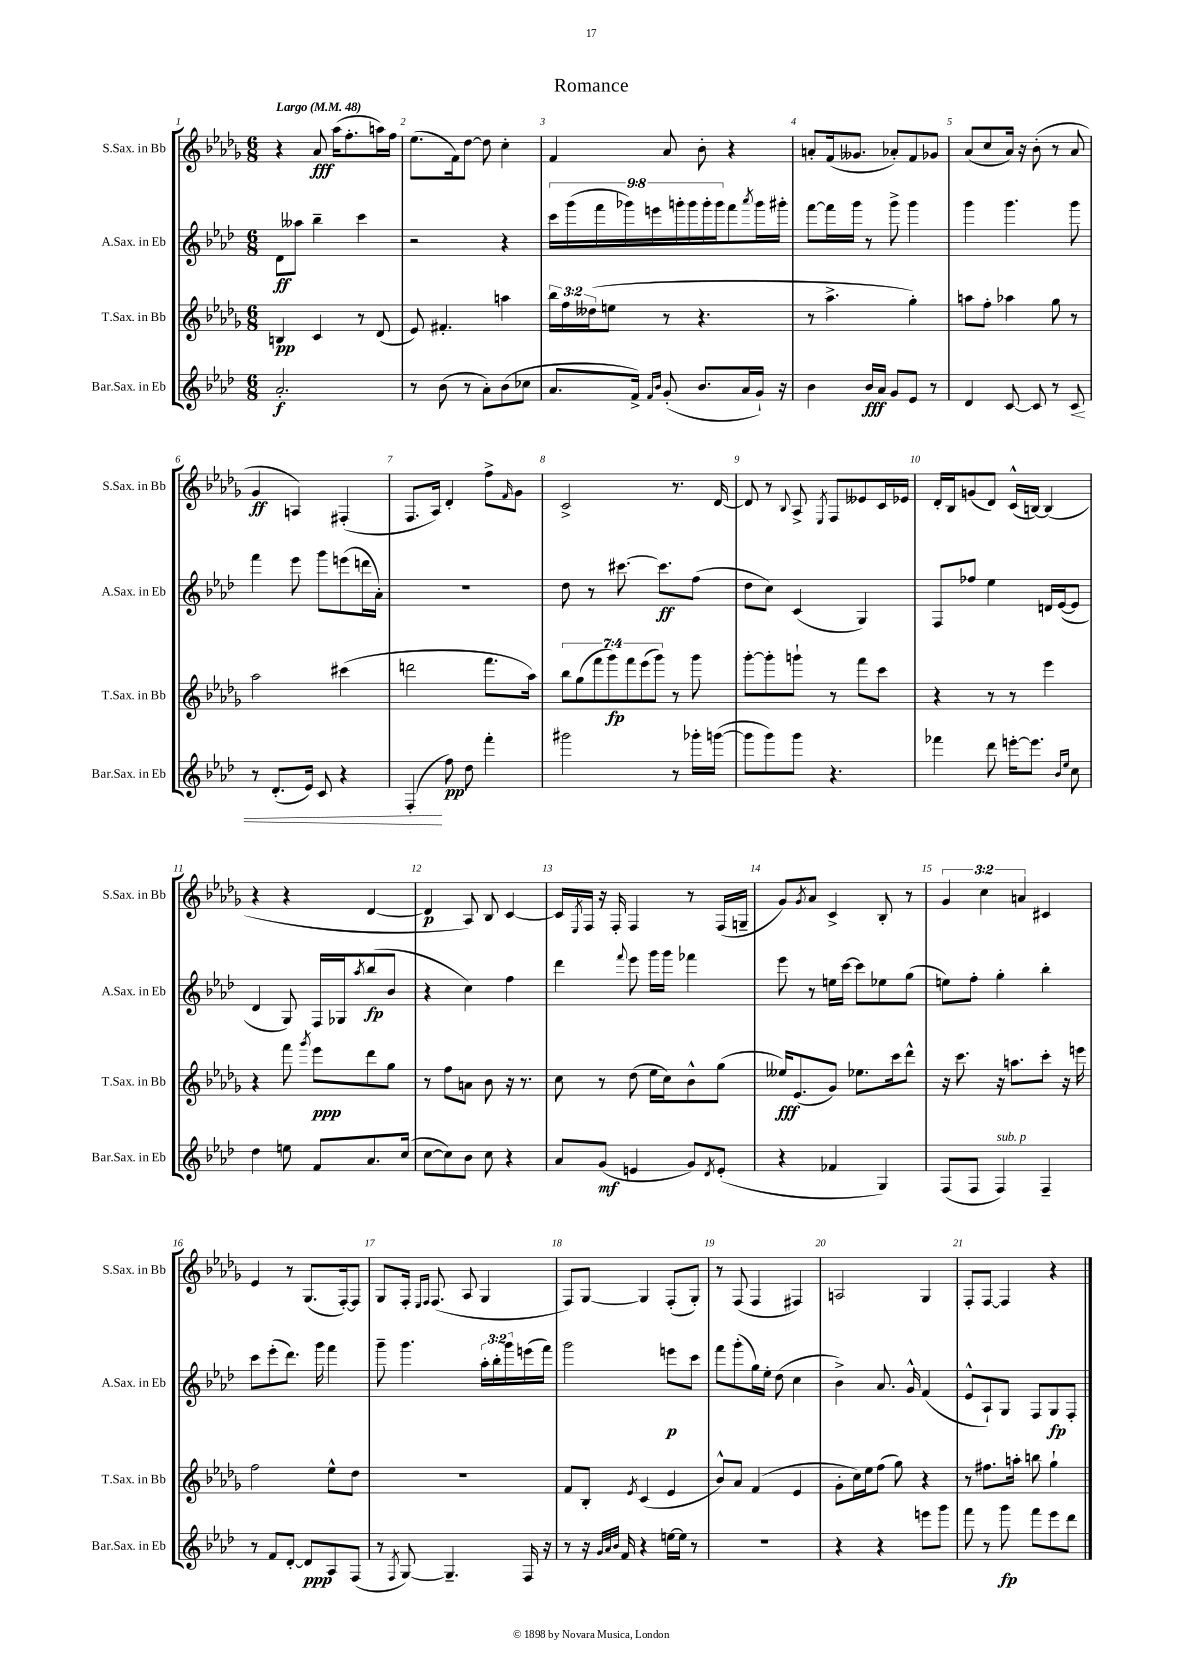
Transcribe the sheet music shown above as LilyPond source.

\header { title = "Romance" }
<<
\new StaffGroup <<
\new Staff = "s0" \with { instrumentName = "S.Sax. in Bb" shortInstrumentName = "S.Sax. in Bb" } {
    \clef treble \key des \major \numericTimeSignature \time 6/8 \override Staff.TupletNumber.text = #tuplet-number::calc-fraction-text \tempo "Largo" 4 = 48
    r4 aes'8\fff aes''16( f''8.-. a''16) f''16 |
    ees''8.( f'16) des''8~ des''8 c''4-. |
    f'4 aes'8 bes'8-. r4 |
    a'8-. f'16( geses'8. aes'8-.) f'8 ges'8 |
    aes'8( c''8 aes'16) r16 bes'8-.( r8 aes'8 |
    ges'4\ff a4) fis4-.( |
    f8. aes16) des'4-. f''8-> \grace { f'16 } ges'8 |
    c'2-> r8. des'16~ |
    des'8 r8 \appoggiatura { bes8 } aes8-> \acciaccatura { ees8 } f8 eeses'8 c'16 ees'16 |
    des'16-. bes16 g'8( des'8) c'16-^( b16~) b4( |
    r4 r4 des'4~ |
    des'4\p aes8) bes8 c'4~ |
    c'16 \acciaccatura { ees8 } f16 r16 f16-. f4 r8 f16( g16-- |
    ges'8) \acciaccatura { ges'8 } aes'8 c'4-> bes8-. r8 |
    \tuplet 3/2 { ges'4 c''4 a'4 } cis'4 |
    ees'4 r8 ges8.( f16~-.) f8 |
    ges8 f16-. \grace { ees16 f16 } f8.( aes8 ges4 |
    f8) ges8~ ges4 f8-.( ges8-.) |
    r8 f8( f4 fis4) |
    a2 ges4 |
    f8-. f8~ f4 r4 \bar "|." |
}
\new Staff = "s1" \with { instrumentName = "A.Sax. in Eb" shortInstrumentName = "A.Sax. in Eb" } {
    \clef treble \key aes \major \numericTimeSignature \time 6/8 \override Staff.TupletNumber.text = #tuplet-number::calc-fraction-text
    des'8\ff aeses''8 bes''4-- c'''4 |
    r2 r4 |
    \tuplet 9/8 { c'''16 g'''16( f'''16 ges'''16) e'''16 g'''16-. g'''16 g'''16-. g'''16 } f'''8 \acciaccatura { aes'''8 } g'''16 gis'''16-. |
    f'''8~ f'''16 g'''16 r8 g'''8-> g'''4 |
    g'''4 g'''4. g'''8 |
    f'''4 ees'''8 g'''8 e'''8( d'''16 aes'16-.) |
    R2. |
    des''8 r8 cis'''8.~ cis'''8.\ff f''8( |
    des''8 c''8) c'4( g4) |
    f8 fes''8 ees''4 d'16 ees'16~( ees'8 |
    des'4 g8) f16 ges16 \acciaccatura { aes''8 } bes''8\fp( bes'8 |
    r4 c''4) f''4 |
    des'''4 \appoggiatura { f'''8 } ees'''8 g'''16 g'''16 fes'''4 |
    ees'''8 r8 e''16 c'''16~ c'''8 ees''8 g''8( |
    e''8) f''8-. g''4-. bes''4-. |
    c'''8 ees'''8-.( des'''8.) g'''16 f'''4 |
    g'''8-- g'''4. \tuplet 3/2 { aes''16-. bes''16-. g'''16 } e'''16( f'''16) |
    g'''2 e'''8\p c'''8 |
    f'''8 g'''8-.( g''16) ees''16-. des''8( c''4 |
    bes'4->) aes'8. g'16-^ f'4( |
    ees'8-^ aes8-!) g8 f8 g8\fp f8-. \bar "|." |
}
\new Staff = "s2" \with { instrumentName = "T.Sax. in Bb" shortInstrumentName = "T.Sax. in Bb" } {
    \clef treble \key des \major \numericTimeSignature \time 6/8 \override Staff.TupletNumber.text = #tuplet-number::calc-fraction-text
    b4\pp c'4 r8 des'8( |
    ees'8) fis'4.-. a''4 |
    \tuplet 3/2 { bes''16 f''16 deses''16( } e''8 r8 r4. |
    r8 aes''4.-> ges''4-.) |
    a''8 f''8-. aes''4 ges''8 r8 |
    aes''2 cis'''4( |
    d'''2 f'''8. aes''16) |
    \tuplet 7/4 { bes''8 ges''8( f'''8 ges'''8\fp) f'''8 ees'''8( ges'''8) } r8 ges'''8 |
    ges'''8~-. ges'''8-. g'''8-! r8 f'''8 c'''8 |
    r4 r8 r8 ees'''4 |
    r4 f'''8 \acciaccatura { ges'''8 } ees'''8\ppp des'''8 ges''8 |
    r8 f''8 a'8 bes'8 r16 r8. |
    c''8 r8 des''8( ees''16 c''16) bes'8-^ ges''8( |
    eeses''16\fff) ees'8.( ges'8) ees''8. c'''16 des'''8-^ |
    r16 c'''8. r16 a''8. c'''8-. r16 e'''16 |
    f''2 ees''8-^ des''8 |
    R2. |
    f'8 bes8-. \acciaccatura { ees'8 } c'4( ees'4 |
    bes'8-^) aes'8 f'4( ees'4 |
    ges'8-. c''16) ees''16 f''8( ges''8) r4 |
    r8 fis''8. a''16-. b''8 ges''4-! \bar "|." |
}
\new Staff = "s3" \with { instrumentName = "Bar.Sax. in Eb" shortInstrumentName = "Bar.Sax. in Eb" } {
    \clef treble \key aes \major \numericTimeSignature \time 6/8
    aes'2.-.\f |
    r8 bes'8( r8 aes'8-.) bes'8( ces''8 |
    aes'8. f'16->) \grace { f'16 bes'16 } g'8-.( bes'8. aes'16 g'16-!) r16 |
    bes'4 bes'16\fff aes'16 g'8 ees'8 r8 |
    des'4 c'8~ c'8 r8 c'8\< |
    r8 des'8.-.( ees'16) c'8 r4 |
    f4-.\!( f''8\pp) des''8 f'''4-. |
    gis'''2 r8 ges'''16-. g'''16~( |
    g'''8 g'''8) g'''8 r4. |
    fes'''4 des'''8 e'''16~-. e'''8. \grace { bes'16 ees''16 } c''8 |
    des''4 e''8 f'8 aes'8. c''16( |
    c''8~ c''8) bes'8 c''8 r4 |
    aes'8 g'8\mf( e'4 g'8) \acciaccatura { des'8 } e'8-.( |
    r4 fes'4 g4) |
    f8( f8 f4^\markup { \italic "sub. p" }) f4-- |
    r8 f'8 des'8~-. des'8\ppp aes8 f8( |
    r8 \acciaccatura { f8 } g8~) g4.-- f16 r16 |
    r8 r16 \grace { g'32 aes'32 bes'32 } f'16 r4 e''16~ e''16 r8 |
    R2. |
    r4 r4 e'''8 g'''8 |
    f'''8 r8 g'''8\fp f'''8 ees'''8 des'''8 \bar "|." |
}
>>
>>
\layout { \context { \Score \override BarNumber.break-visibility = ##(#f #t #t) barNumberVisibility = #all-bar-numbers-visible } }
